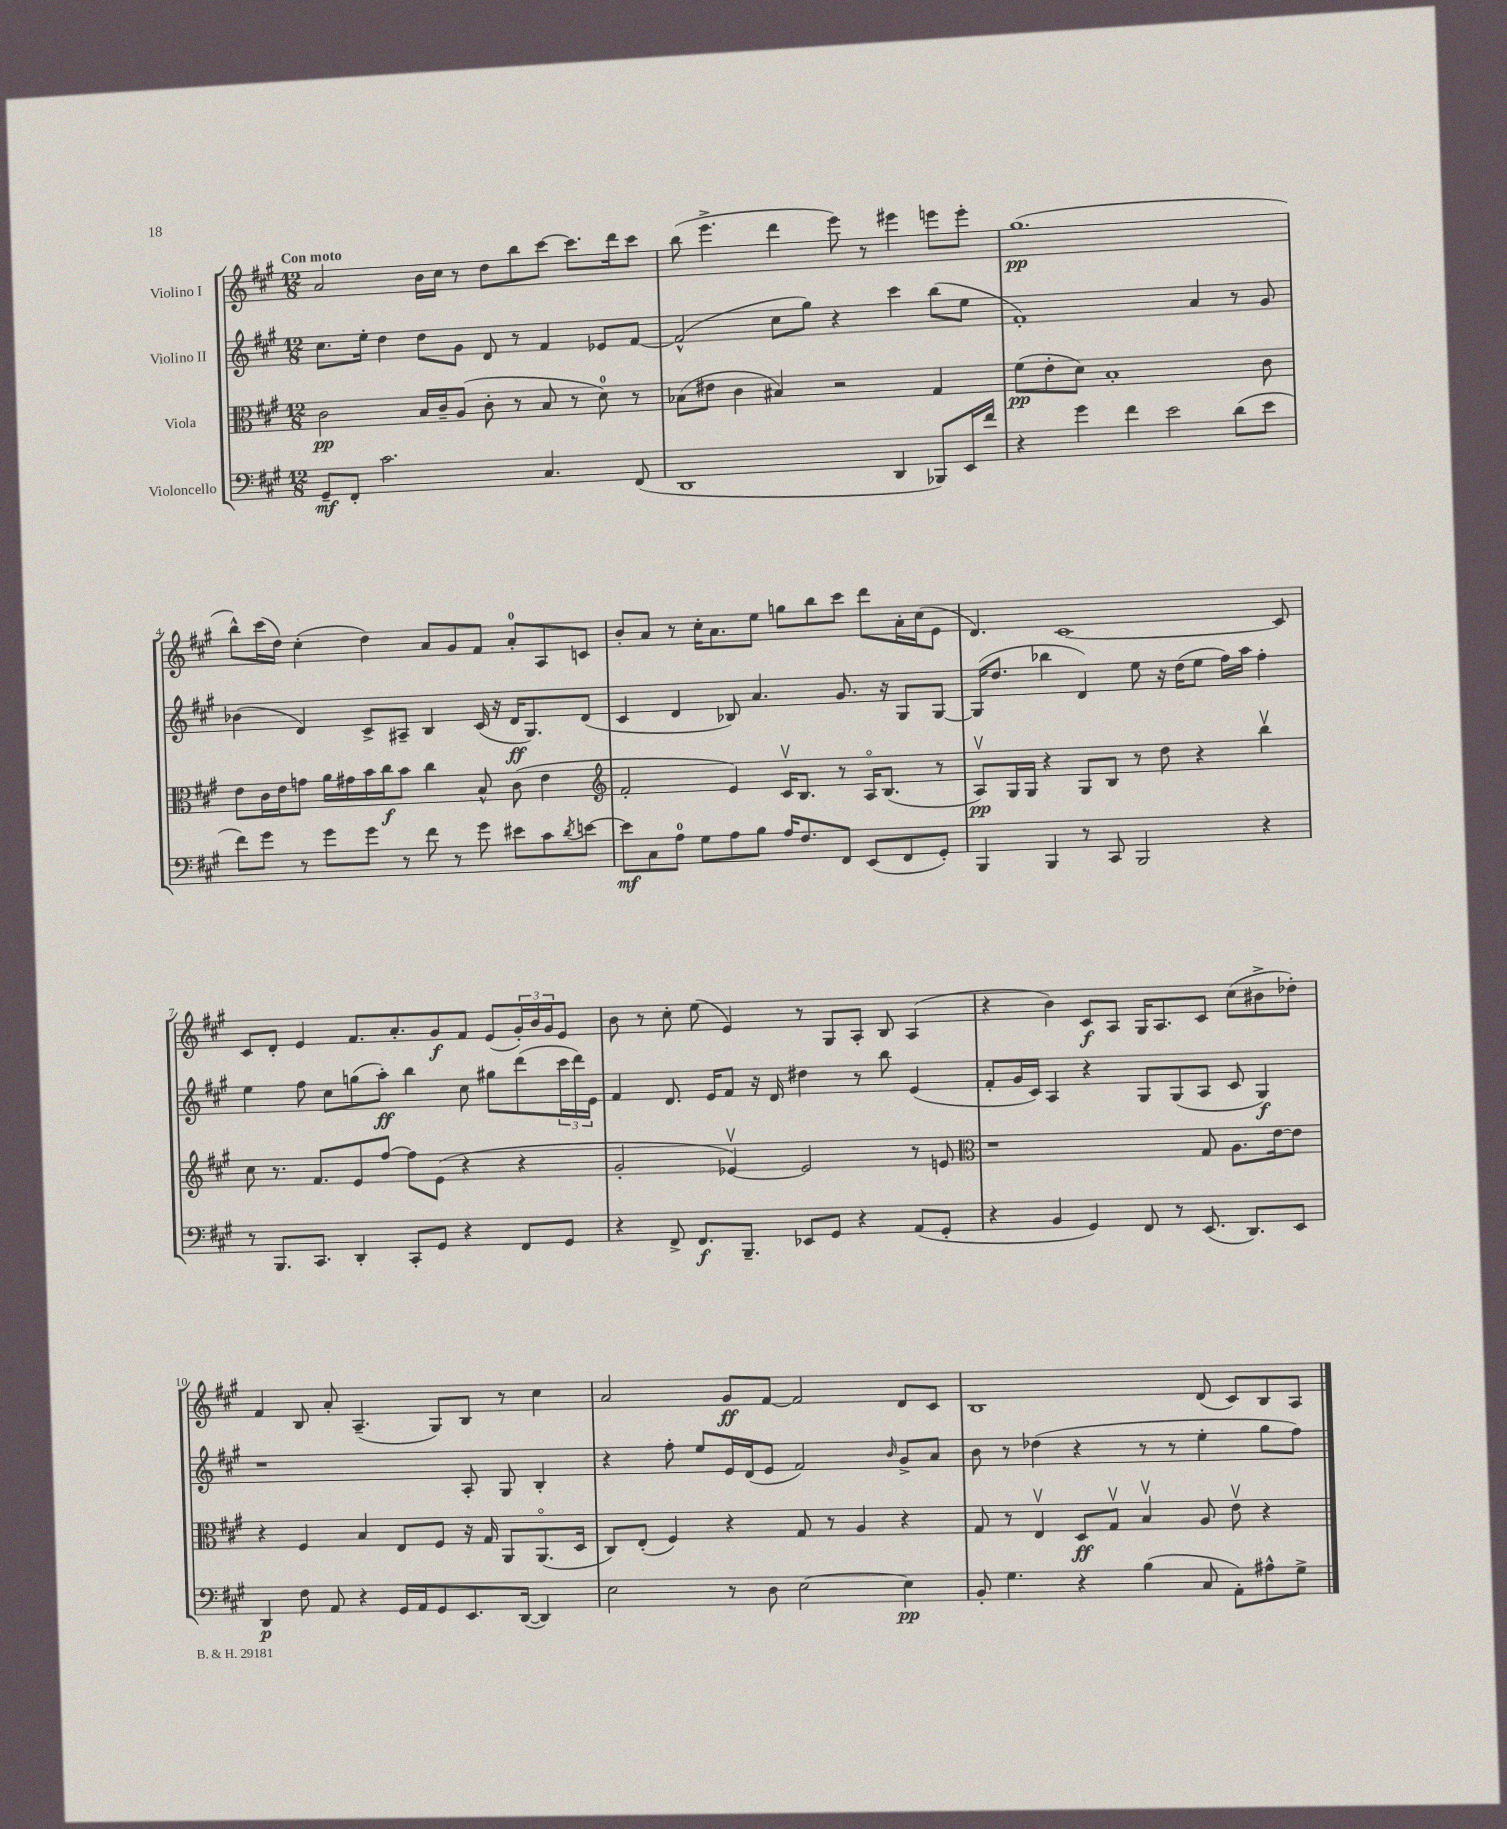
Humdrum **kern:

**kern	**kern	**kern	**kern
*staff4	*staff3	*staff2	*staff1
*clefF4	*clefC3	*clefG2	*clefG2
*k[f#c#g#]	*k[f#c#g#]	*k[f#c#g#]	*k[f#c#g#]
*M12/8	*M12/8	*M12/8	*M12/8
8GG#~	2c#	8.cc#	2a
8FF#'	.	.	.
.	.	16ee'	.
2.c#	.	4dd	.
.	16B	8dd	16b
.	16c#~	.	16cc#
.	(8A	8g#	8r
.	8c#'	8d	8dd
.	8r	8r	8bb
4.C#	8B	4f#	[8ccc#
.	8r	.	8.ccc#]
.	8d)	8e-	.
.	.	.	16ddd
(8FF#	8r	[8f#	8ccc#
=	=	=	=
1DD	(8B-	(2f#^^]	(8bb
.	8e#	.	4.eee^
.	4c#	.	.
.	4B#)	8cc#	4ddd
.	.	8gg#)	.
.	2r	4r	8eee)
.	.	.	8r
4DD	.	4ccc#	4eee#
8BBB-)	4G#	(8bb	8eee
16EE	.	8ee	8eee'
16f#	.	.	.
=	=	=	=
4r	(8f#	1f#')	(1.gg#
.	8e'	.	.
4g#	8d)	.	.
.	1B'	.	.
4f#	.	.	.
2e	.	.	.
.	.	4a	.
(8d	.	8r	.
8e	8c#	8g#	.
=	=	=	=
8f#)	8e	(4b-	8bb^^)
8g#	16c#	.	(16ccc#
.	16e	.	16dd)
8r	8g	4d)	(4cc#'
8g#	16a	.	.
.	16g#	.	.
8g#	16b	8c#^	4dd)
.	16cc#	.	.
8r	8b	8A#~	.
8f#	4cc#	4B	8a
8r	.	.	8g#
8g#	8B^^	(16c#	8f#
.	.	16r	.
8e#	(8c#	16d	8a'
.	.	8.G#)	.
8c#	4e	.	8A
8qd	.	.	.
[8e	.	(8d	8c
=	=	=	=
*	*clefG2	*	*
8e]	2f#'	4c#	8b'
8C#	.	.	8a
8A	.	4d	8r
8G#	.	.	16cc#'
.	.	.	8.a
8A	4e)	8B-)	.
8B	.	4.a	8ee
16A	16c#v	.	8gg
8.F#	8.B	.	.
.	.	.	8bb
8FF#	8r	8.g#	8ccc#
(8EE	16Ao	.	8ddd
.	(8.B	16r	.
8FF#	.	8G#	16a'
.	.	.	(16cc#
8GG#')	8r	[8G#	8e
=	=	=	=
4BBB	8Av)	(16G#]	4.d)
.	.	8.dd	.
.	16G#	.	.
.	16G#	.	.
4BBB	4r	4bb-	.
.	.	.	[1c#
8r	8G#	4d)	.
8CC#	8B	.	.
2BBB	8r	8ee	.
.	8dd	16r	.
.	.	(16dd	.
.	4r	8ee	.
.	.	16ff#)	.
.	.	16aa	.
4r	4bbv	4ff#'	.
.	.	.	8c#]
=	=	=	=
8r	8cc#	4ee	8c#
8.BBB	8.r	.	8d'
.	.	8ff#	4e
8.CC#	8.f#	.	.
.	.	8cc#	.
4DD'	8e	(8gg	8.f#
.	[8ff#	8aa')	.
.	.	.	8.a'
8CC#'	8ff#]	4bb	.
8GG#	(8e	.	8g#
4r	4r	8cc#	8f#
.	.	8gg#	(8e
8FF#	4r	(8ddd	24g#')
.	.	.	24b
.	.	.	24g#
8GG#	.	24ccc#	8e
.	.	24ddd)	.
.	.	24e	.
=	=	=	=
4r	2g#'	4f#	8b
.	.	.	8r
8FF#^	.	8.d	8cc#'
8.FF#	.	.	(8ee
.	.	16e	.
.	[4e-v)	8f#	4e)
8.BBB~	.	.	.
.	.	16r	.
.	.	16d	.
8EE-	2e-]	4dd#	8r
8GG#	.	.	8G#
4r	.	8r	8A'
.	.	8bb	8B
(8AA	8r	(4e	(4A
8GG#'	8e	.	.
=	=	=	=
*	*clefC3	*	*
4r	1r	8f#'	4r
.	.	16g#	.
.	.	16c#)	.
4BB	.	4A	4b)
4GG#)	.	4r	8c#
.	.	.	8A
8FF#	.	8G#	16G#
.	.	.	8.A
8r	.	(8G#	.
(8.EE	8G#	8A	8c#
.	8.A	8c#	(8cc#
8.DD)	.	.	.
.	.	4G#)	8b#^
.	[16e	.	.
8EE	8e]	.	8dd-')
=	=	=	=
4DD	4r	1r	4f#
8F#	4F#	.	8B
8AA	.	.	8a'
4r	4B	.	(4.A~
16GG#	8E	.	.
16AA	.	.	.
8GG#	8F#	.	8G#)
8.EE	16r	8A'	8B
.	16G#	.	.
.	8AA	8G#	8r
([16DD	.	.	.
4DD])	(8.AAo	4B'	4cc#
.	16D	.	.
=	=	=	=
2E	8C#)	4r	2a
.	(8E'	.	.
.	4F#)	8ff#'	.
.	.	8ee	.
8r	4r	16e	8g#
.	.	(16d	.
8D	.	8e	[8f#
[2E	8G#	2f#)	2f#]
.	8r	.	.
.	4A	.	.
.	.	16qqb	.
4E]	4r	8g#^	8d
.	.	8a	8c#
=	=	=	=
8BB'	8G#	8b	1B
4.G#	8r	8r	.
.	4Ev	(4dd-	.
4r	8D	4r	.
.	8G#v	.	.
(4B	4Bv	8r	.
.	.	8r	.
8C#	8A	4ee'	(8d
8AA')	8ev	.	8c#)
8A#^^	4r	8gg#	8B
8G#^	.	8ff#)	8A
==	==	==	==
*-	*-	*-	*-
